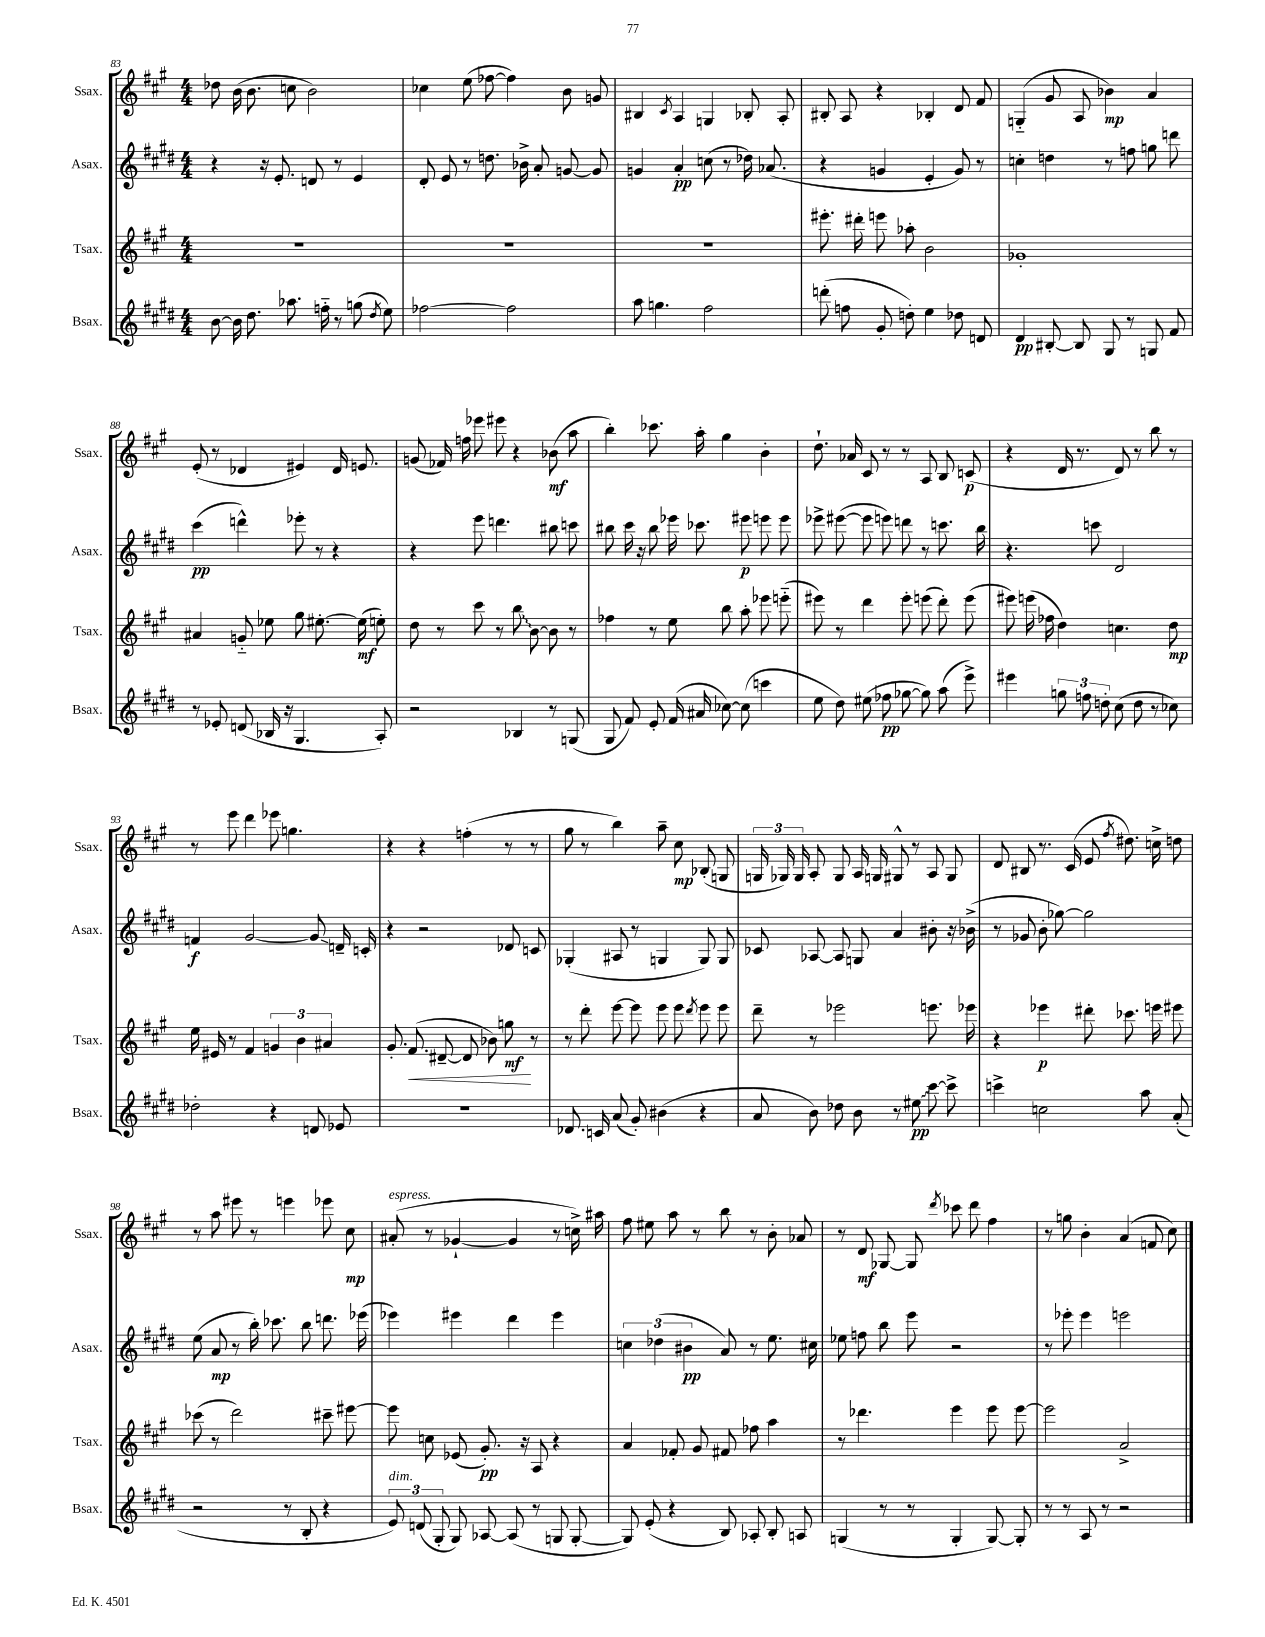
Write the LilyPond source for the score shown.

<<
\new StaffGroup <<
\new Staff = "s0" \with { instrumentName = "Ssax." shortInstrumentName = "Ssax." } {
    \clef treble \key a \major \numericTimeSignature \time 4/4
    \autoBeamOff des''8 b'16( b'8. c''8 b'2) |
    ces''4 e''8( fes''8~ fes''4) b'8 g'8 |
    bis4 \acciaccatura { cis'8 } a4 g4 bes8-. a8-. |
    bis8-. a8 r4 bes4-. d'8 fis'8 |
    g4-_( gis'8 a8 bes'4\mp) a'4 |
    e'8-.( r8 des'4 eis'4) des'16 e'8. |
    g'8( fes'16) f''16 ees'''8 eis'''8 r4 bes'8\mf( a''8 |
    b''4-.) ces'''8. a''16-. gis''4 b'4-. |
    d''8.-! aes'16 cis'8 r8 r8 a8 b8 c'8\p( |
    r4 d'16 r8. d'8) r8 b''8 r8 |
    r8 e'''8 d'''4 ees'''8 g''4. |
    r4 r4 f''4-.( r8 r8 |
    gis''8 r8 b''4) a''8-- cis''8\mp bes8-.( g8 |
    \tuplet 3/2 { g16 ges16) ges16 } a8-. ges8 a16 g16 gis8-^ r8 a8 gis8 |
    d'8 bis8 r8. cis'16( e'8 \acciaccatura { fis''8 } dis''8.) c''16-> d''8 |
    r8 a''8 eis'''8 r8 e'''4 ees'''8 cis''8\mp |
    ais'8-.^\markup { \italic "espress." }( r8 ges'4~-! ges'4 r8 c''16->) ais''16 |
    fis''8 eis''8 a''8 r8 b''8 r8 b'8-. aes'8 |
    r8 d'8\mf ges8~ ges8 \acciaccatura { d'''8 } ces'''8 d'''8 fis''4 |
    r8 g''8 b'4-. a'4( f'8 cis''8) \bar "|." |
}
\new Staff = "s1" \with { instrumentName = "Asax." shortInstrumentName = "Asax." } {
    \clef treble \key e \major \numericTimeSignature \time 4/4
    \autoBeamOff r4 r16 e'8.-. d'8 r8 e'4 |
    dis'8-. e'8 r8 d''8. bes'16-> a'8-. g'8~ g'8 |
    g'4 a'4-.\pp c''8( r8 des''16) aes'8.( |
    r4 g'4 e'4-. g'8) r8 |
    c''4-. d''4 r8 f''8 g''8 d'''8 |
    cis'''4\pp( d'''4-^) ees'''8-. r8 r4 |
    r4 e'''8 d'''4. bis''8 c'''8 |
    bis''8 cis'''16 r16 bis''8 ees'''16 ces'''8. eis'''8\p e'''8 e'''8 |
    ees'''8-> eis'''8~( eis'''8 e'''8) d'''8 r8 c'''8. b''16 |
    r4. c'''8 dis'2 |
    f'4\f gis'2~ gis'8\glissando d'16-- c'16-. |
    r4 r2 des'8 c'8 |
    ges4-.( ais8 r8 g4 g8) g8 |
    ces'8 aes8~ aes8 g8 a'4 bis'8-. r16 bes'16->( |
    r8 ges'8 b'8-. ges''8~) ges''2 |
    e''8( a'8\mp r8 b''16-.) ces'''8. b''8 d'''8. ees'''16( |
    ees'''4) eis'''4 dis'''4 eis'''4 |
    \tuplet 3/2 { c''4 des''4( bis'4\pp } a'8) r8 e''8. cis''16 |
    ees''8 f''8 b''8 e'''8 r2 |
    r8 ees'''8-. ees'''4 e'''2 \bar "|." |
}
\new Staff = "s2" \with { instrumentName = "Tsax." shortInstrumentName = "Tsax." } {
    \clef treble \key a \major \numericTimeSignature \time 4/4
    \autoBeamOff R1 |
    R1 |
    R1 |
    eis'''8.-. dis'''16-. e'''8 aes''8-. b'2 |
    ges'1-. |
    ais'4 g'8-_ ees''8 gis''8 eis''8.~-. eis''16\mf( e''8-.) |
    d''8 r8 cis'''8 r8 \once \override Glissando.style = #'zigzag b''8\glissando b'8~ b'8 r8 |
    fes''4 r8 e''8 b''8 a''8-. ees'''8 e'''8-_( |
    eis'''8) r8 d'''4 eis'''8-. e'''8( d'''8-.) e'''8( |
    eis'''8) e'''16( fes''16 d''4) c''4. d''8\mp |
    e''16 eis'16 r8 fis'4 \tuplet 3/2 { g'4 b'4 ais'4 } |
    gis'8.-. fis'8.\<( dis'8~-- dis'8 bes'8) g''8\mf\! r8 |
    r8 d'''8-. e'''8~ e'''8 e'''8 e'''8 \acciaccatura { d'''8 } e'''8 e'''8 |
    d'''8-- r8 ees'''2 e'''8. ees'''16 |
    r4 ees'''4\p dis'''8-. ces'''8. e'''16 eis'''8 |
    ces'''8( r8 d'''2) cis'''8-- eis'''8~ |
    eis'''8 c''8 ees'8( gis'8.-.\pp) r16 a8 r4 |
    a'4 fes'8-. gis'8 fis'8 fes''8 a''4 |
    r8 des'''4. e'''4 e'''8 e'''8~ |
    e'''2 a'2-> \bar "|." |
}
\new Staff = "s3" \with { instrumentName = "Bsax." shortInstrumentName = "Bsax." } {
    \clef treble \key e \major \numericTimeSignature \time 4/4
    \autoBeamOff b'8~ b'16 dis''8. aes''8. f''16-_ r8 g''8( \acciaccatura { dis''8 } e''8) |
    fes''2~ fes''2 |
    a''8 g''4. fis''2 |
    d'''8-.( f''8 gis'8-. d''8-.) e''4 des''8 d'8 |
    dis'4\pp bis8~-. bis8 gis8 r8 g8 fis'8 |
    r8 ees'8-. d'8( bes16 r16 gis4. a8-.) |
    r2 bes4 r8 g8( |
    gis8 fis'8) e'8-. fis'16( ais'16 ces''8~) ces''8( c'''4 |
    e''8 dis''8) eis''8( fes''8\pp ges''8~ ges''8) a''8( e'''8->) |
    eis'''4 \tuplet 3/2 { g''8 f''8 d''8-. } cis''8( d''8 r8 ces''8) |
    des''2-. r4 d'8 ees'8 |
    r1 |
    des'8. c'16 a'8( gis'8-.) bis'4( r4 |
    a'8 b'8) des''8 b'8 r8 \once \override Glissando.style = #'zigzag eis''8\glissando\pp cis'''8~ cis'''8-> |
    c'''4-> c''2 a''8 a'8-.( |
    r2 r8 b8-. r4 |
    \tuplet 3/2 { e'8^\markup { \italic "dim." }) d'8( gis8-. } gis8) aes8~ aes8( r8 g8 g8~-. |
    g8) e'8-.( r4 b8) aes8-. b8-. a8 |
    g4( r8 r8 g4-. g8~) g8-. |
    r8 r8 a8 r8 r2 \bar "|." |
}
>>
>>
\layout { \context { \Score currentBarNumber = #83 } }
